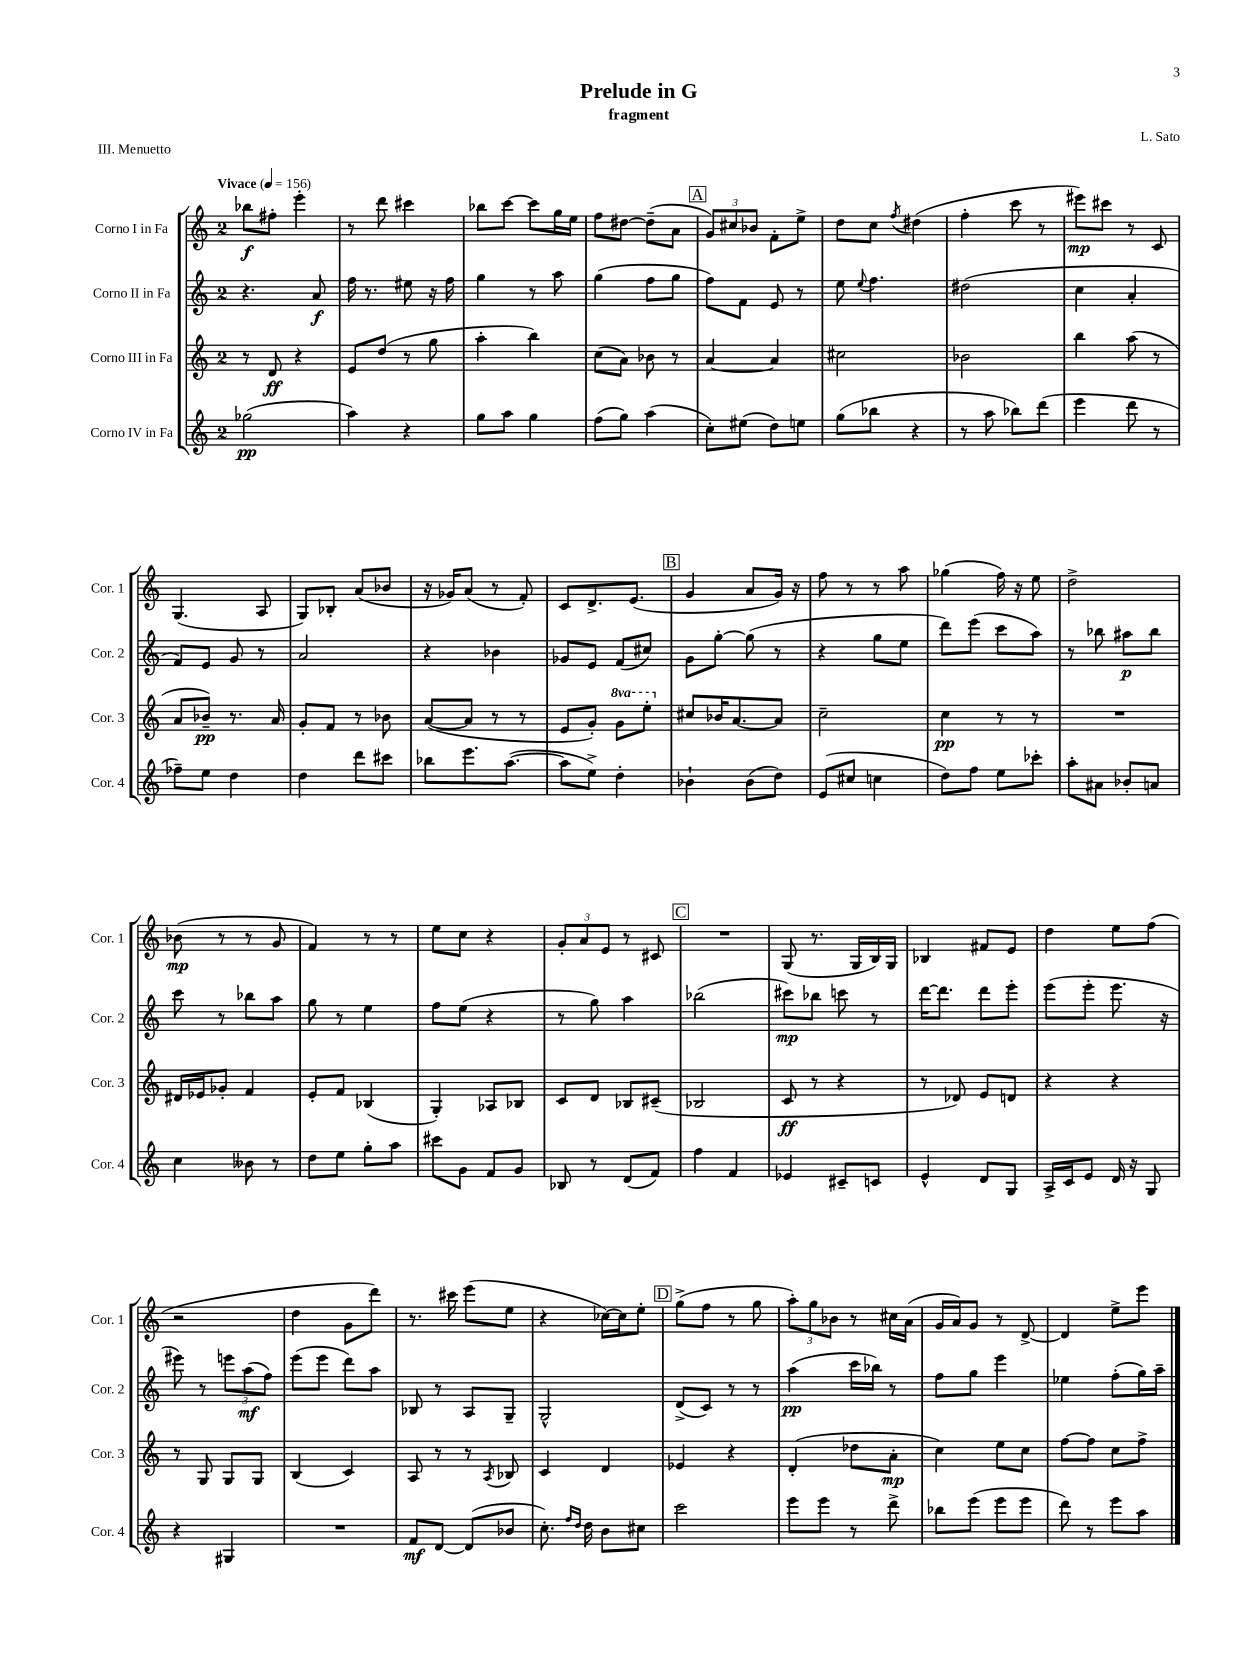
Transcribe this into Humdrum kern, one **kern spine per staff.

**kern	**kern	**kern	**kern
*staff4	*staff3	*staff2	*staff1
*clefG2	*clefG2	*clefG2	*clefG2
*k[]	*k[]	*k[]	*k[]
*M2/4	*M2/4	*M2/4	*M2/4
*MM156	*MM156	*MM156	*MM156
(2gg-\	8r	4.r	8bb-\L
.	8d/	.	8ff#'\J
.	4r	.	4eee'\
.	.	8a/	.
=	=	=	=
4aa\)	8e/L	16ff\	8r
.	.	8.r	.
.	(8dd/J	.	8ddd\
4r	8r	8ee#\	4ccc#\
.	8gg\	16r	.
.	.	16ff\	.
=	=	=	=
8gg\L	4aa'\	4gg\	8bb-\L
8aa\J	.	.	[8ccc\J
4gg\	4bb\)	8r	8ccc\]L
.	.	8aa\	16gg\L
.	.	.	16ee\JJ
=	=	=	=
(8ff\L	(8cc\L	(4gg\	8ff\L
8gg\J)	8a\J)	.	[8dd#\J
(4aa\	8b-\	8ff\L	(8dd#~\]L
.	8r	8gg\J	8a\J
=	=	=	=
8cc'\L)	[4a/	8ff\L)	12g/L)
.	.	.	12cc#/
(8ee#\J	.	8f\J	.
.	.	.	12b-/J
8dd\L)	4a/]	8e/	8f'\L
8ee\J	.	8r	8ee^\J
=	=	=	=
(8gg\L	2cc#\	8ee\	8dd\L
.	.	8qqee/	.
8bb-\J	.	4.ff\	8cc\J
.	.	.	8qff/
4r	.	.	(4dd#\
=	=	=	=
8r	2b-\	(2dd#\	4ff'\
8aa\	.	.	.
8bb-\L)	.	.	8ccc\
(8ddd\J	.	.	8r
=	=	=	=
4eee\	4bb\	4cc\	8eee#\L)
.	.	.	8ccc#\J
8ddd\	(8aa\	4a'/	8r
8r	8r	.	8c/
=	=	=	=
8ff-~\L)	8a/L	8f/L)	(4.G/
8ee\J	8b-~/J)	8e/J	.
4dd\	8.r	8g/	.
.	.	8r	8A/
.	16a/	.	.
=	=	=	=
4dd\	8g'/L	2a/	8G/L)
.	8f/J	.	8B-'/J
8ddd\L	8r	.	(8a/L
8ccc#\J	8b-\	.	8b-/J
=	=	=	=
8bb-\L	([8a/L	4r	16r
.	.	.	16g-/LK)
8.eee\	8a/]J	.	(8a/J
.	8r	4b-\	8r
([8.aa\J	.	.	.
.	8r	.	8f'/)
=	=	=	=
8aa\]L	8e/L	8g-/L	8c/L
8ee^\J)	8g'/J)	8e/J	8.d^/
4dd'\	8gg\L	(8f/L	.
.	.	.	(8.e/J
.	8eee'\J	8cc#/J)	.
=	=	=	=
4b-`\	8cc#/L	8g\L	4g/
.	16b-/K	[8gg'\J	.
.	[8.a/	.	.
(8b-\L	.	(8gg\]	8a/L
8dd\J)	8a/]J	8r	16g/Jk)
.	.	.	16r
=	=	=	=
(8e/L	2cc~\	4r	8ff\
8cc#/J	.	.	8r
4cc\	.	8gg\L	8r
.	.	8ee\J	8aa\
=	=	=	=
8dd\L)	4cc\	8ddd\L)	(4gg-\
8ff\J	.	(8eee\J	.
8ee\L	8r	8ccc\L	16ff\)
.	.	.	16r
8ccc-'\J	8r	8aa\J)	8ee\
=	=	=	=
8aa'\L	2r	8r	2dd^\
8a#\J	.	8bb-\	.
8b-'/L	.	8aa#\L	.
8a/J	.	8bb-\J	.
=	=	=	=
4cc\	16d#/LL	8ccc\	(8b-\
.	16e-/J	.	.
.	8g-'/J	8r	8r
8b--\	4f/	8bb-\L	8r
8r	.	8aa\J	8g/
=	=	=	=
8dd\L	8e'/L	8gg\	4f/)
8ee\J	8f/J	8r	.
8gg'\L	(4B-/	4ee\	8r
8aa\J	.	.	8r
=	=	=	=
8ccc#\L	4G'/)	8ff\L	8ee\L
8g\J	.	(8ee\J	8cc\J
8f/L	8A-/L	4r	4r
8g/J	8B-/J	.	.
=	=	=	=
8B-/	8c/L	8r	12g'/L
.	.	.	12a/
8r	8d/J	8gg\)	.
.	.	.	12e/J
(8d/L	8B-/L	4aa\	8r
8f/J)	(8c#~/J	.	8c#/
=	=	=	=
4ff\	2B-/	(2bb-\	2r
4f/	.	.	.
=	=	=	=
4e-/	8c/	8ccc#\L)	(8G/
.	8r	8bb-\J	8.r
8c#~/L	4r	8ccc\	.
.	.	.	16G/LL
8c/J	.	8r	16B/)
.	.	.	16G/JJ
=	=	=	=
4e^^/	8r	[16ddd\LK	4B-/
.	.	8.ddd\]J	.
.	8d-/)	.	.
8d/L	8e/L	8ddd\L	8f#/L
8G/J	8d/J	8eee'\J	8e/J
=	=	=	=
16A^/LL	4r	(8eee\L	4dd\
16c/J	.	.	.
8e/J	.	8eee'\J	.
16d/	4r	8.eee\	8ee\L
16r	.	.	.
8G/	.	.	(8ff\J
.	.	16r	.
=	=	=	=
4r	8r	8eee#\)	2r
.	8G/	8r	.
4G#/	8G/L	12eee\L	.
.	.	(12aa\	.
.	8G/J	.	.
.	.	12ff\J)	.
=	=	=	=
2r	(4B/	(8eee\L	4dd\
.	.	8eee\J	.
.	4c/)	8ddd\L)	8g\L
.	.	8aa\J	8ddd\J)
=	=	=	=
8f/L	8A/	8B-/	8.r
[8d/J	8r	8r	.
.	.	.	16ccc#\
(8d/]L	8r	8A/L	(8eee\L
.	8qA/	.	.
8b-/J	8B-/	8G~/J	8ee\J
=	=	=	=
8.cc'\)	4c/	2G^^/	4r
16qqff/LL	.	.	.
16qqdd/JJ	.	.	.
16dd\	.	.	.
8b\L	4d/	.	[16cc-\LL)
.	.	.	16cc-\]J
8cc#\J	.	.	8ee'\J
=	=	=	=
2ccc\	4e-/	(8d^/L	(8gg^\L
.	.	8c/J)	8ff\J
.	4r	8r	8r
.	.	8r	8gg\
=	=	=	=
8eee\L	(4d'/	(4aa\	12aa'\L)
.	.	.	12gg\
8eee\J	.	.	.
.	.	.	12b-\J
8r	8dd-\L	16ccc\LL	8r
.	.	16bb-\JJ)	.
8ddd^\	8a'\J	8r	16cc#\LL
.	.	.	(16a\JJ
=	=	=	=
8bb-\L	4cc\)	8ff\L	16g/LL
.	.	.	16a/J)
(8eee\J	.	8gg\J	8g/J
8eee\L	8ee\L	4eee\	8r
8eee\J	8cc\J	.	[8d^/
=	=	=	=
8ddd\)	[8ff\L	4ee-\	4d/]
8r	8ff\]J	.	.
8eee\L	8cc\L	(8ff'\L	8ee^\L
8aa\J	8ff^\J	16gg\L)	8eee\J
.	.	16aa~\JJ	.
==	==	==	==
*-	*-	*-	*-
